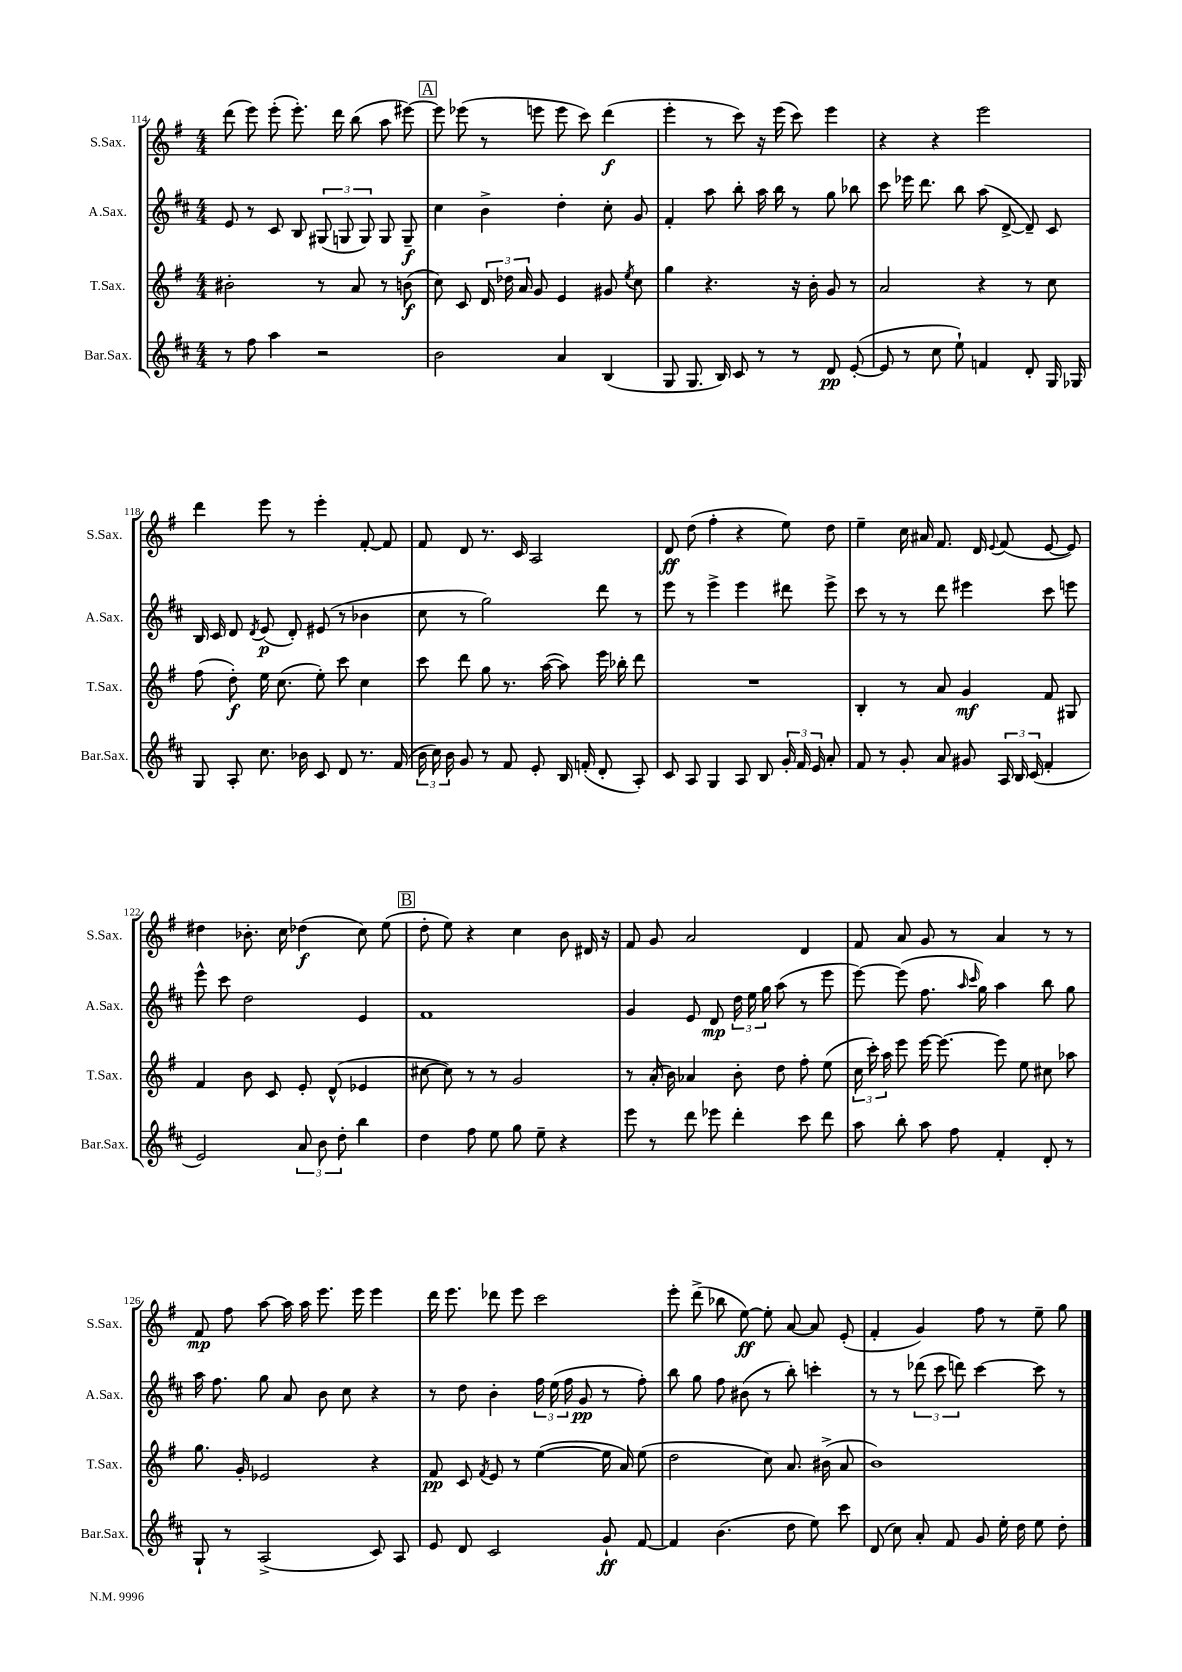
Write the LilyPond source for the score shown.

<<
\new StaffGroup <<
\new Staff = "s0" \with { instrumentName = "S.Sax." shortInstrumentName = "S.Sax." } {
    \clef treble \key g \major \numericTimeSignature \time 4/4
    \autoBeamOff d'''8( e'''8) e'''8-.( e'''8.-.) d'''16 b''8( a''8 eis'''8~) |
    \mark \markup { \box "A" } eis'''8 ees'''8( r8 e'''8 e'''8 c'''8) d'''4\f( |
    e'''4-. r8 c'''8) r16 e'''16( c'''8) e'''4 |
    r4 r4 e'''2 |
    d'''4 e'''8 r8 e'''4-. fis'8~-. fis'8 |
    fis'8 d'8 r8. c'16 a2 |
    d'8\ff d''8( fis''4-. r4 e''8) d''8 |
    e''4-- c''16 ais'16 fis'8. d'16 \appoggiatura { e'8 } fis'8( e'8~ e'8) |
    dis''4 bes'8.-. c''16 des''4\f( c''8) e''8( |
    \mark \markup { \box "B" } d''8-. e''8) r4 c''4 b'8 dis'16 r16 |
    fis'8 g'8 a'2 d'4 |
    fis'8 a'8 g'8 r8 a'4 r8 r8 |
    fis'8\mp fis''8 a''8~ a''16 a''16 e'''8. e'''16 e'''4 |
    d'''16 e'''8. des'''8 e'''8 c'''2 |
    e'''8-. d'''8->( bes''8 e''8~\ff) e''8-. a'8~ a'8 e'8-.( |
    fis'4-. g'4) fis''8 r8 e''8-- g''8 \bar "|." |
}
\new Staff = "s1" \with { instrumentName = "A.Sax." shortInstrumentName = "A.Sax." } {
    \clef treble \key d \major \numericTimeSignature \time 4/4
    \autoBeamOff e'8 r8 cis'8 b8 \tuplet 3/2 { gis8( g8 g8) } g8 g8--\f |
    \mark \markup { \box "A" } cis''4 b'4-> d''4-. cis''8-. g'8 |
    fis'4-. a''8 b''8-. a''16 b''16 r8 g''8 bes''8 |
    cis'''8 ees'''16 d'''8. b''8 a''8( d'8~-> d'8--) cis'8 |
    b16 cis'16 d'8 \acciaccatura { d'8 } e'8\p( d'8-.) eis'8( r8 bes'4 |
    cis''8 r8 g''2) d'''8 r8 |
    e'''8 r8 e'''4-> e'''4 dis'''8 e'''8-> |
    cis'''8 r8 r8 d'''8 eis'''4 cis'''8 e'''8 |
    e'''8-^ cis'''8 d''2 e'4 |
    \mark \markup { \box "B" } fis'1 |
    g'4 e'8 d'8\mp \tuplet 3/2 { d''16 e''16 g''16 } a''8( r8 e'''8 |
    e'''8~) e'''8( fis''8. \grace { a''16 cis'''16 } g''16) a''4 b''8 g''8 |
    a''16 fis''8. g''8 a'8 b'8 cis''8 r4 |
    r8 d''8 b'4-. \tuplet 3/2 { fis''16 e''16( fis''16 } g'8\pp r8 fis''8-.) |
    b''8 g''8 fis''8 bis'8( r8 b''8-.) c'''4-. |
    r8 r8 \tuplet 3/2 { des'''8( cis'''8 d'''8) } cis'''4~ cis'''8 r8 \bar "|." |
}
\new Staff = "s2" \with { instrumentName = "T.Sax." shortInstrumentName = "T.Sax." } {
    \clef treble \key g \major \numericTimeSignature \time 4/4
    \autoBeamOff bis'2-. r8 a'8 r8 b'8\f( |
    \mark \markup { \box "A" } c''8) c'8 \tuplet 3/2 { d'16 des''16 a'16 } g'8 e'4 gis'8 \acciaccatura { e''8 } c''8 |
    g''4 r4. r16 b'16-. g'8 r8 |
    a'2 r4 r8 c''8 |
    fis''8( d''8-.\f) e''16 c''8.( e''8-.) c'''8 c''4 |
    c'''8 d'''8 g''8 r8. a''16~( a''8) e'''16 bes''16-. d'''8 |
    R1 |
    b4-. r8 a'8 g'4\mf fis'8 gis8 |
    fis'4 b'8 c'8 e'8-. d'8-^( ees'4 |
    \mark \markup { \box "B" } cis''8~ cis''8) r8 r8 g'2 |
    r8 a'16-.( b'16) aes'4 b'8-. d''8 fis''8-. e''8( |
    \tuplet 3/2 { c''16 c'''16-.) a''16 } e'''8 e'''16~ e'''8.~ e'''8 e''8 cis''8 aes''8 |
    g''8. g'16-. ees'2 r4 |
    fis'8\pp c'8 \acciaccatura { fis'8 } e'8 r8 e''4~( e''16 a'16) e''8( |
    d''2 c''8) a'8. bis'16->( a'8 |
    b'1) \bar "|." |
}
\new Staff = "s3" \with { instrumentName = "Bar.Sax." shortInstrumentName = "Bar.Sax." } {
    \clef treble \key d \major \numericTimeSignature \time 4/4
    \autoBeamOff r8 fis''8 a''4 r2 |
    \mark \markup { \box "A" } b'2 a'4 b4( |
    g8 g8. b16) cis'8 r8 r8 d'8\pp e'8~-.( |
    e'8 r8 cis''8 e''8-!) f'4 d'8-. g16 ges16 |
    g8 a8-. cis''8. bes'16 cis'8 d'8 r8. fis'16( |
    \tuplet 3/2 { b'16 cis''16) b'16 } g'8 r8 fis'8 e'8-. b16 f'16-.( d'8-. a8-.) |
    cis'8 a8 g4 a8 b8 \tuplet 3/2 { g'16-. fis'16 e'16 } a'8-. |
    fis'8 r8 g'8-. a'8 gis'8 \tuplet 3/2 { a16 b16 cis'16( } fis'4-. |
    e'2) \tuplet 3/2 { a'8 b'8 d''8-. } b''4 |
    \mark \markup { \box "B" } d''4 fis''8 e''8 g''8 e''8-- r4 |
    e'''8 r8 d'''8 ees'''8 d'''4-. cis'''8 d'''8 |
    a''8 b''8-. a''8 fis''8 fis'4-. d'8-. r8 |
    g8-! r8 a2->( cis'8) a8 |
    e'8 d'8 cis'2 g'8-!\ff fis'8~ |
    fis'4 b'4.( d''8 e''8) cis'''8 |
    d'8( cis''8) a'8-. fis'8 g'8 e''16-. d''16 e''8 d''8-. \bar "|." |
}
>>
>>
\layout { \context { \Score currentBarNumber = #114 } }
